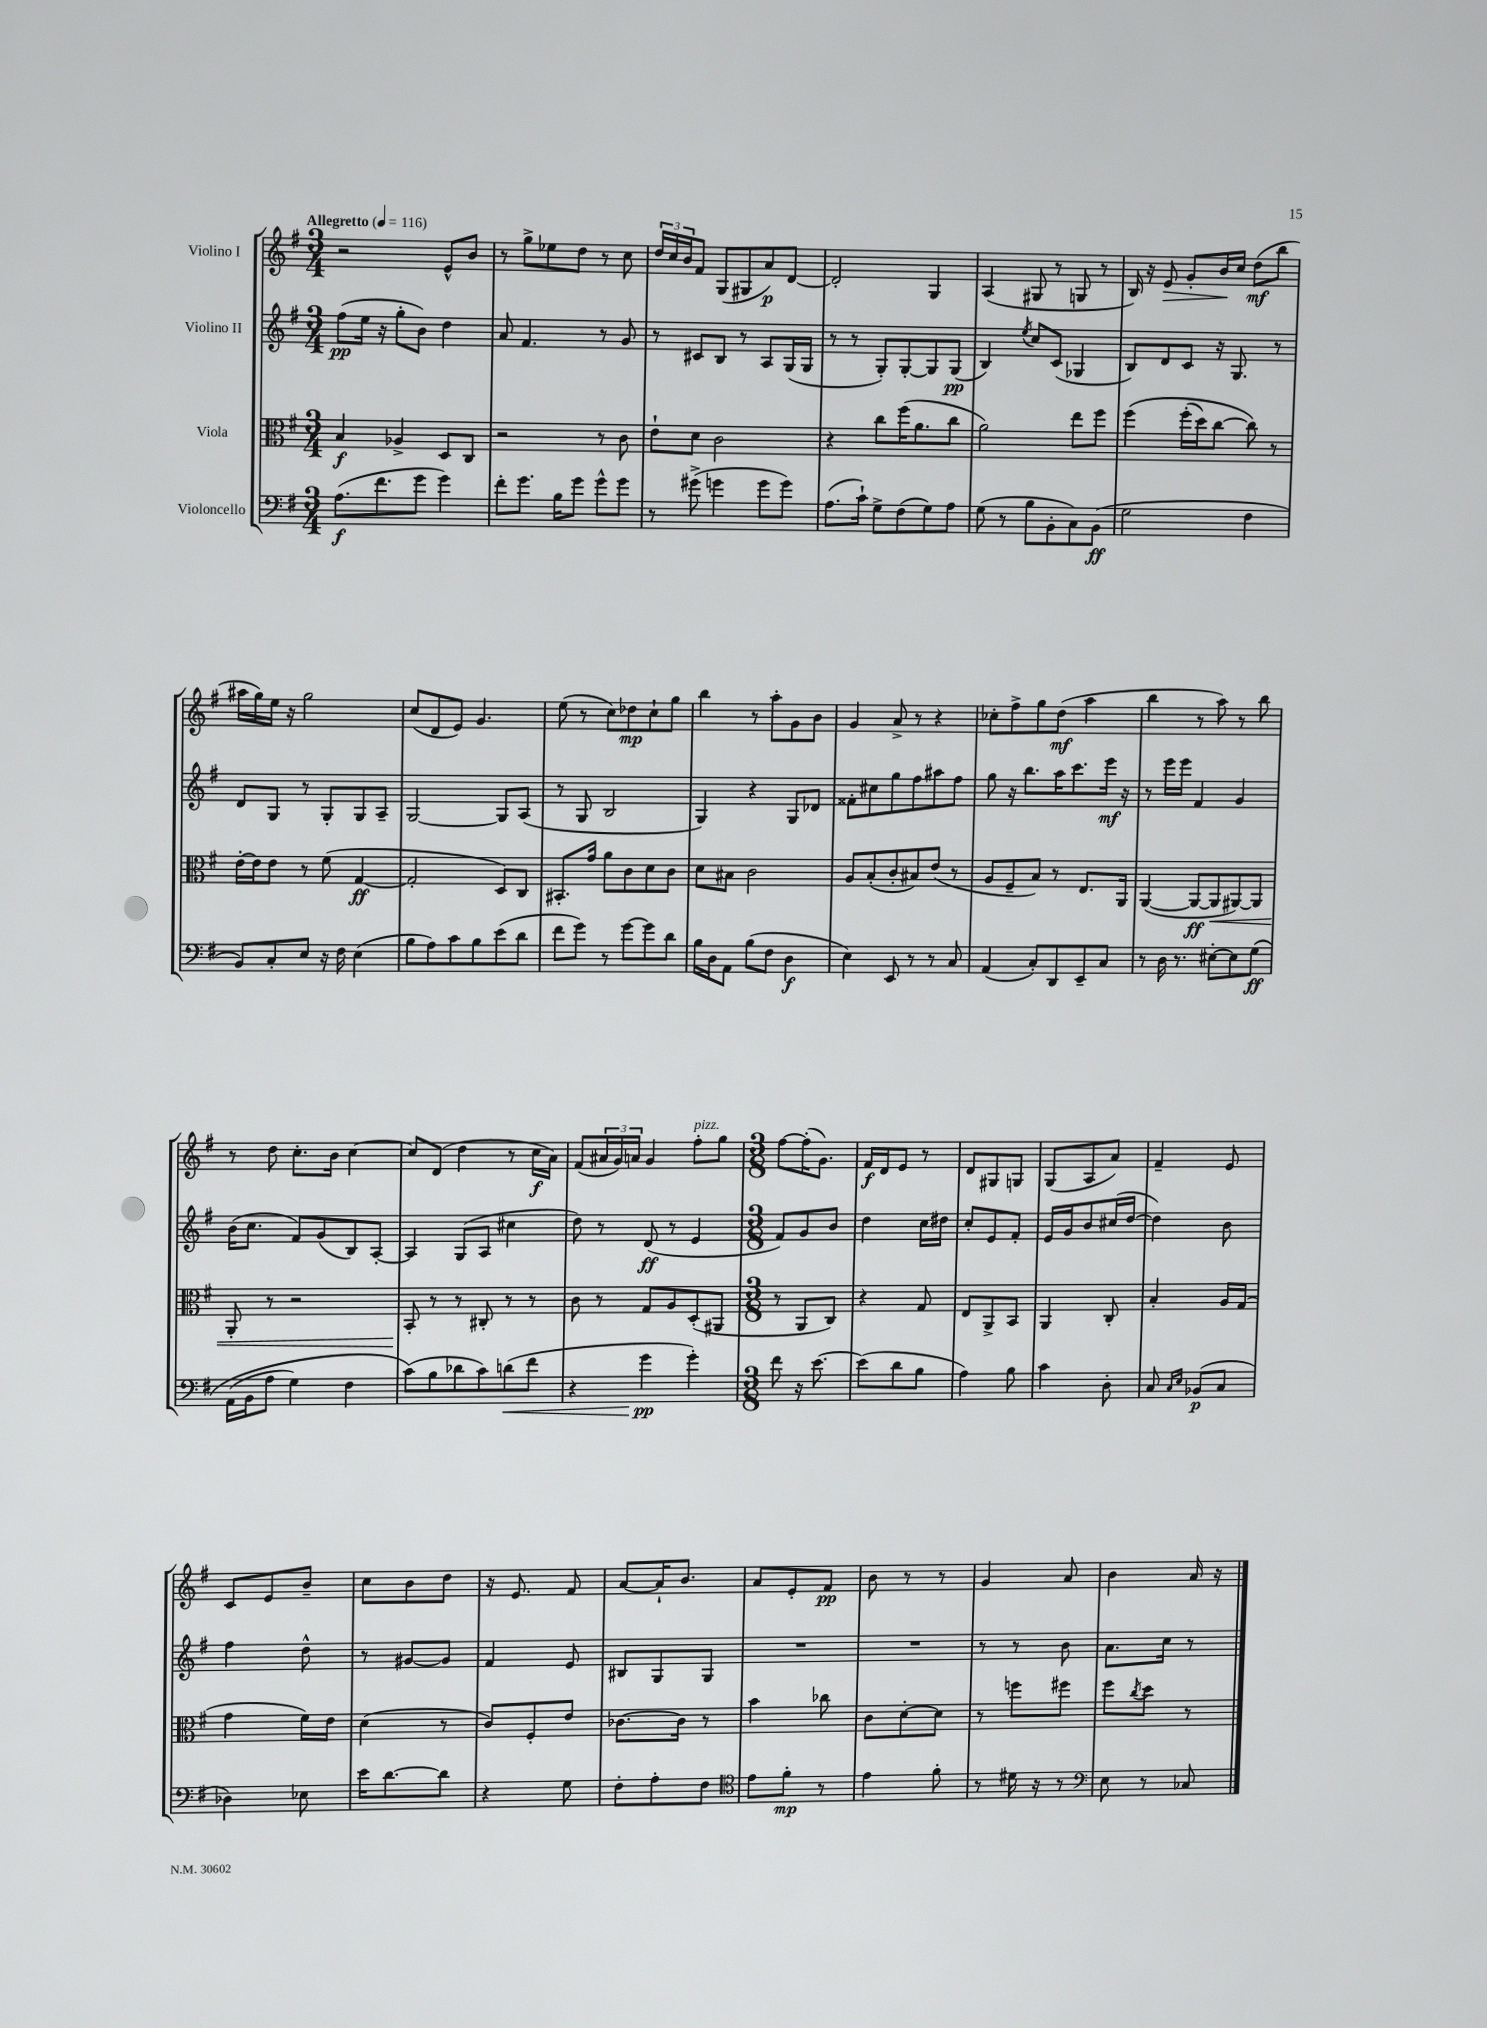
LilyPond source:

<<
\new StaffGroup <<
\new Staff = "s0" \with { instrumentName = "Violino I" } {
    \clef treble \key g \major \numericTimeSignature \time 3/4 \tempo "Allegretto" 4 = 116
    r2 e'8-^ b'8 |
    r8 g''8-> ees''8 d''8 r8 c''8 |
    \tuplet 3/2 { d''16 c''16 b'16 } fis'8 g8( gis8 a'8\p) d'8~ |
    d'2-. g4 |
    a4( gis8 r8 g8 r8 |
    b16) r16 e'8\> g'8-. b'16\! c''16 d''8\mf( b''8 |
    ais''16 g''16) e''16 r16 g''2 |
    c''8( d'8 e'8) g'4. |
    e''8( r8 c''8) des''8\mp c''8-! g''8 |
    b''4 r8 a''8-. g'8 b'8 |
    g'4 a'8-> r8 r4 |
    ces''8-. fis''8-> g''8 d''8\mf( a''4 |
    b''4 r8 a''8) r8 b''8 |
    r8 d''8 c''8.-. b'16 c''4~ |
    c''8 d'8( d''4 r8 c''16\f a'16) |
    fis'8( \tuplet 3/2 { ais'16 g'16) a'16 } g'4 fis''8-.^\markup { \italic "pizz." } g''8 |
    \numericTimeSignature \time 3/8 fis''8~ fis''16-.( g'8.) |
    fis'16\f d'16 e'8 r8 |
    d'8 gis8 g8 |
    g8( a8 a'8) |
    fis'4-- e'8 |
    c'8 e'8 b'8-- |
    c''8 b'8 d''8 |
    r16 e'8. fis'8 |
    a'8~ a'16-! b'8. |
    a'8 e'8-. fis'8\pp |
    b'8 r8 r8 |
    g'4 a'8 |
    b'4 a'16 r16 \bar "|." |
}
\new Staff = "s1" \with { instrumentName = "Violino II" } {
    \clef treble \key g \major \numericTimeSignature \time 3/4
    fis''8\pp( e''16 r16 g''8-. b'8) d''4 |
    a'8 fis'4. r8 g'8 |
    r8 cis'8 b8 r8 a8 g16( g16 |
    r8 r8 g8-.) g8~-. g8 g8\pp( |
    b4) \acciaccatura { e''8 } c''8 c'8( ges4 |
    b8) d'8 c'8 r16 g8. r8 |
    d'8 g8 r8 g8-. g8 a8-- |
    g2~ g8 a8( |
    r8 g8 b2 |
    g4) r4 g8 des'8 |
    fisis'8-. cis''8 g''8 fis''8 ais''8 fis''8 |
    g''8 r16 b''8. a''16 c'''8. e'''16\mf r16 |
    r8 e'''16 e'''16 fis'4 g'4 |
    b'16( c''8. fis'8) g'8( b8) a8~-. |
    a4 g8( a8 cis''4 |
    d''8) r8 d'8\ff( r8 e'4 |
    \numericTimeSignature \time 3/8 fis'8) g'8 b'8 |
    d''4 c''16 dis''16 |
    c''8-. e'8 fis'8-. |
    e'16 g'16 b'8 cis''16( d''16~ |
    d''4) b'8 |
    fis''4 d''8-^ |
    r8 gis'8~ gis'8 |
    fis'4 e'8 |
    bis8 g8 g8 |
    R4. |
    R4. |
    r8 r8 b'8 |
    a'8. c''16 r8 \bar "|." |
}
\new Staff = "s2" \with { instrumentName = "Viola" } {
    \clef alto \key g \major \numericTimeSignature \time 3/4
    b4\f aes4-> d8 c8 |
    r2 r8 c'8 |
    e'8-! d'8 c'2 |
    r4 c''8 fis''16( a'8. c''8 |
    a'2) e''8 fis''8 |
    fis''4\( fis''16-.( d''16) c''8~ c''8\) r8 |
    e'16~-. e'16 e'8 r8 fis'8( g4~\ff |
    g2-. d8) c8 |
    bis,8.-. g'16 a'8 c'8 d'8 c'8 |
    d'8 bis8 c'2 |
    a8 b8-.( c'8-. bis8) e'8( r8 |
    a8 fis8-- b8) r8 e8. a,16 |
    a,4~( a,8~\ff a,8\< ais,8~) ais,8 |
    a,8-. r8 r2 |
    b,8-.\! r8 r8 cis8-. r8 r8 |
    c'8 r8 g8 a8 d8-.( ais,8 |
    \numericTimeSignature \time 3/8 r8 a,8 c8) |
    r4 g8 |
    e8 a,8-> b,8 |
    a,4 c8-. |
    b4-. a16 g16( |
    g'4 fis'16) e'16 |
    d'4( r8 |
    c'8) fis8-. e'8 |
    ces'8.~ ces'16 r8 |
    b'4 ces''8 |
    c'8 d'8~-. d'8 |
    r8 f''8 fis''8 |
    fis''8 \acciaccatura { c''8 } d''8 r8 \bar "|." |
}
\new Staff = "s3" \with { instrumentName = "Violoncello" } {
    \clef bass \key g \major \numericTimeSignature \time 3/4
    a8.\f( fis'8. g'8 g'4) |
    fis'8-. g'8. b16 g'8 g'8-^ g'8 |
    r8 gis'8->( g'4 g'8 g'8) |
    a8.( c'16-!) g8-> fis8( g8) a8 |
    g8( r8 b8 b,8-. c8) b,8\ff( |
    g2 fis4 |
    b,8) c8-. e8 r16 fis16 e4( |
    b8 a8) c'8 b8 e'8( d'8 |
    fis'8 g'8) r8 g'8~ g'8 d'8 |
    b16 d16 a,8 b8( fis8 d4\f |
    e4) e,8 r8 r8 c8 |
    a,4( c8-.) d,8 e,8-- c8 |
    r8 d16 r8. eis8~-. eis8 g8\ff\( |
    a,16( b,16 a8 g4) fis4 |
    c'8(\) b8 des'8 c'8) d'8\<( fis'8 |
    r4 g'4\pp\! g'4-.) |
    \numericTimeSignature \time 3/8 fis'8 r16 e'8.~ |
    e'8( d'8 b8 |
    a4) b8 |
    c'4 d8-. |
    c8 \grace { c16 e16 } bes,8\p( c8 |
    des4) ees8 |
    e'16 d'8.~ d'8 |
    r4 g8 |
    fis8-. a8-. fis8 |
    \clef tenor e'8 fis'8-.\mp r8 |
    e'4 fis'8-. |
    r8 dis'16 r16 r8 |
    \clef bass e8 r8 ces8 \bar "|." |
}
>>
>>
\layout { \context { \Score \remove "Bar_number_engraver" } }
